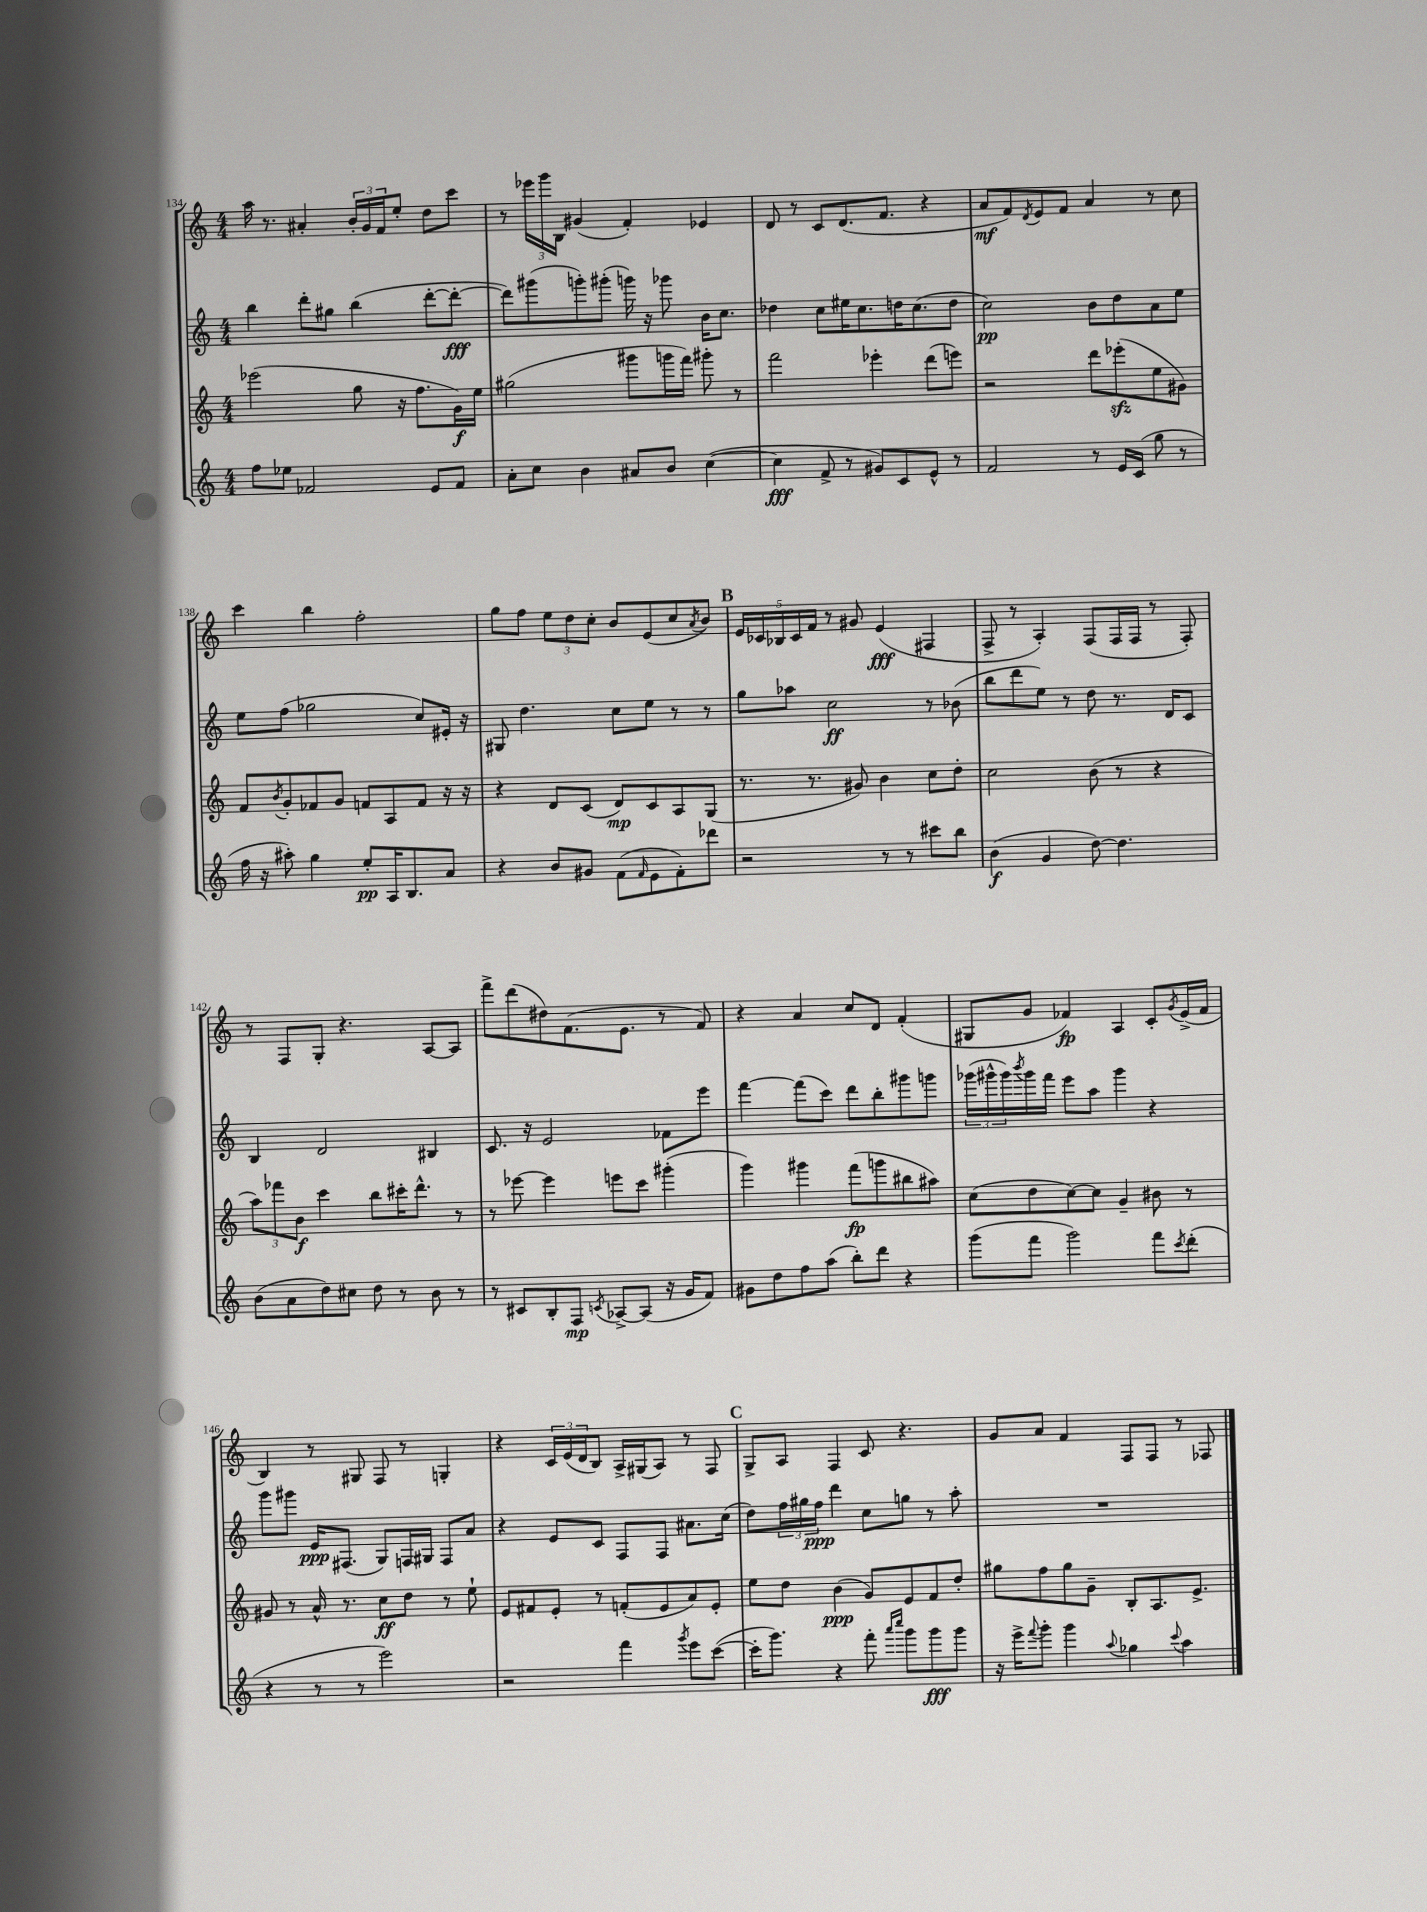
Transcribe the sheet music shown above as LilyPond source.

<<
\new StaffGroup <<
\new Staff = "s0" {
    \clef treble \key c \major \numericTimeSignature \time 4/4
    a''16 r8. ais'4-. \tuplet 3/2 { b'16-. g'16 f'16 } e''8-. d''8 c'''8 |
    r8 \tuplet 3/2 { ees'''16 g'''16 b16 } gis'4( f'4-.) ees'4 |
    d'8 r8 c'8 d'8.( f'8. r4 |
    a'8\mf f'8) \acciaccatura { d'8 } e'8 f'8 a'4 r8 c''8 |
    c'''4 b''4 f''2-. |
    g''8 f''8 \tuplet 3/2 { e''8 d''8 c''8-. } b'8 e'8( c''8 \acciaccatura { a'8 } b'8) |
    \mark \markup { \bold "B" } \tuplet 5/4 { e'16 ces'16 bes16 ces'16 f'16 } r8 gis'8 e'4\fff( fis4 |
    f8-> r8 a4-.) f8( f16 f16 r8 f8-.) |
    r8 f8 g8-. r4. a8~ a8 |
    f'''8-> d'''8( dis''8) f'8.( e'8. r8 f'8) |
    r4 a'4 c''8 d'8 f'4-.( |
    gis8 g'8 fes'4\fp) a4 c'8-. \acciaccatura { g'8 } e'16->( fes'16 |
    b4) r8 gis8 f8 r8 g4-. |
    r4 \tuplet 3/2 { c'16 e'16( d'16 } b8) a16-> gis16( a8) r8 f8 |
    \mark \markup { \bold "C" } g8-> a8 f4 c'8 r4. |
    g'8 a'8 f'4 f8 f8 r8 fes8 \bar "|." |
}
\new Staff = "s1" {
    \clef treble \key c \major \numericTimeSignature \time 4/4
    b''4 d'''8-. gis''8 b''4( d'''8~-. d'''8~-.\fff |
    d'''8) gis'''8( g'''8-.) gis'''8-.( g'''16) r16 ges'''8 b'16 c''8. |
    des''4 c''8 eis''16 c''8. d''16 c''8.( d''8 |
    c''2\pp) b'8 d''8 a'8 e''8 |
    e''8 f''8( ges''2 c''8) eis'16-. r16 |
    gis8 d''4. c''8 e''8 r8 r8 |
    \mark \markup { \bold "B" } g''8 aes''8 c''2\ff r8 bes'8( |
    b''8 d'''8 e''8) r8 d''8 r8. d'16 c'8 |
    b4 d'2 bis4 |
    c'8. r16 e'2 fes'8 e'''8 |
    f'''4~ f'''8( c'''8) d'''8 b''8-. gis'''8 g'''8 |
    \tuplet 3/2 { ges'''16( gis'''16-^ gis'''16) } \acciaccatura { b'''8 } gis'''16 f'''16 e'''8 a''8 gis'''4 r4 |
    g'''8 gis'''8 e'16\ppp fis8.( g8) f16 gis16 f8 a'8 |
    r4 e'8 c'8 f8 f8 ais'8. c''16( |
    \mark \markup { \bold "C" } d''8) \tuplet 3/2 { f''16 gis''16 f''16\ppp } d'''4 c''8 g''8 r8 a''8-. |
    R1 \bar "|." |
}
\new Staff = "s2" {
    \clef treble \key c \major \numericTimeSignature \time 4/4
    ees'''2( g''8 r16 f''8. g'16\f) e''16 |
    gis''2( gis'''8 g'''16 f'''16) gis'''8-. r8 |
    f'''2 ees'''4-. d'''8( e'''8) |
    r2 d'''8 ees'''8-.\sfz( e''8 gis'8) |
    f'8 \acciaccatura { b'8 } g'8-. fes'8 g'8 f'8 a8 f'8 r16 r16 |
    r4 d'8 c'8( d'8\mp) c'8 a8 g8( |
    \mark \markup { \bold "B" } r8. r8. gis'8) b'4 c''8 d''8-. |
    c''2 b'8( r8 r4 |
    \tuplet 3/2 { a''8) fes'''8 b'8\f } c'''4 b''8 cis'''16-. d'''8.-^ r8 |
    r8 ees'''8~ ees'''4 e'''8 c'''8 gis'''4-.( |
    g'''4) gis'''4 f'''8\fp( g'''8 bis''8 ais''8) |
    c''8( d''8 c''8~) c''8 g'4-- bis'8 r8 |
    gis'8 r8 a'16-^ r8. c''8\ff d''8 r8 e''8-! |
    e'8 fis'8 e'8-. r8 f'8-.( e'8 a'8) e'8-. |
    \mark \markup { \bold "C" } e''8 d''8 b'4\ppp( g'8) e'8 f'8 d''8-. |
    gis''8 f''8 gis''8 g'8-- b8-. a8. e'8.-> \bar "|." |
}
\new Staff = "s3" {
    \clef treble \key c \major \numericTimeSignature \time 4/4
    f''8 ees''8 fes'2 e'8 fes'8 |
    a'8-. c''8 b'4 ais'8 b'8 c''4~( |
    c''4\fff f'8-> r8 gis'8) c'8 e'8-^ r8 |
    f'2 r8 e'16 c'16( g''8 r8 |
    f''16 r16 ais''8-.) g''4 e''8-.\pp a16 b8. a'8 |
    r4 b'8 gis'8 f'8( \grace { f'16 } e'8 f'8-.) des'''8 |
    \mark \markup { \bold "B" } r2 r8 r8 cis'''8 b''8 |
    b'4\f( g'4 d''8~) d''4. |
    b'8( a'8 d''8) cis''8 d''8 r8 b'8 r8 |
    r8 cis'8 b8-. f8\mp \acciaccatura { c'8 } aes8~-> aes8( r16 g'16 f'8) |
    gis'8 d''8 f''8 a''8( b''8-.) d'''8 r4 |
    g'''8( f'''8 g'''2) f'''8 \acciaccatura { c'''8 } d'''8-.( |
    r4 r8 r8 e'''2) |
    r2 f'''4 \acciaccatura { g'''8 } e'''8 c'''8~( |
    \mark \markup { \bold "C" } c'''16-. g'''8.) r4 f'''8-. \grace { a'''16 c''''16 } g'''8 g'''8\fff g'''8 |
    r16 e'''16-> \appoggiatura { f'''8 } g'''8-. g'''4 \appoggiatura { a''8 } ges''4 \appoggiatura { c'''8 } a''4 \bar "|." |
}
>>
>>
\layout { \context { \Score currentBarNumber = #134 } }
